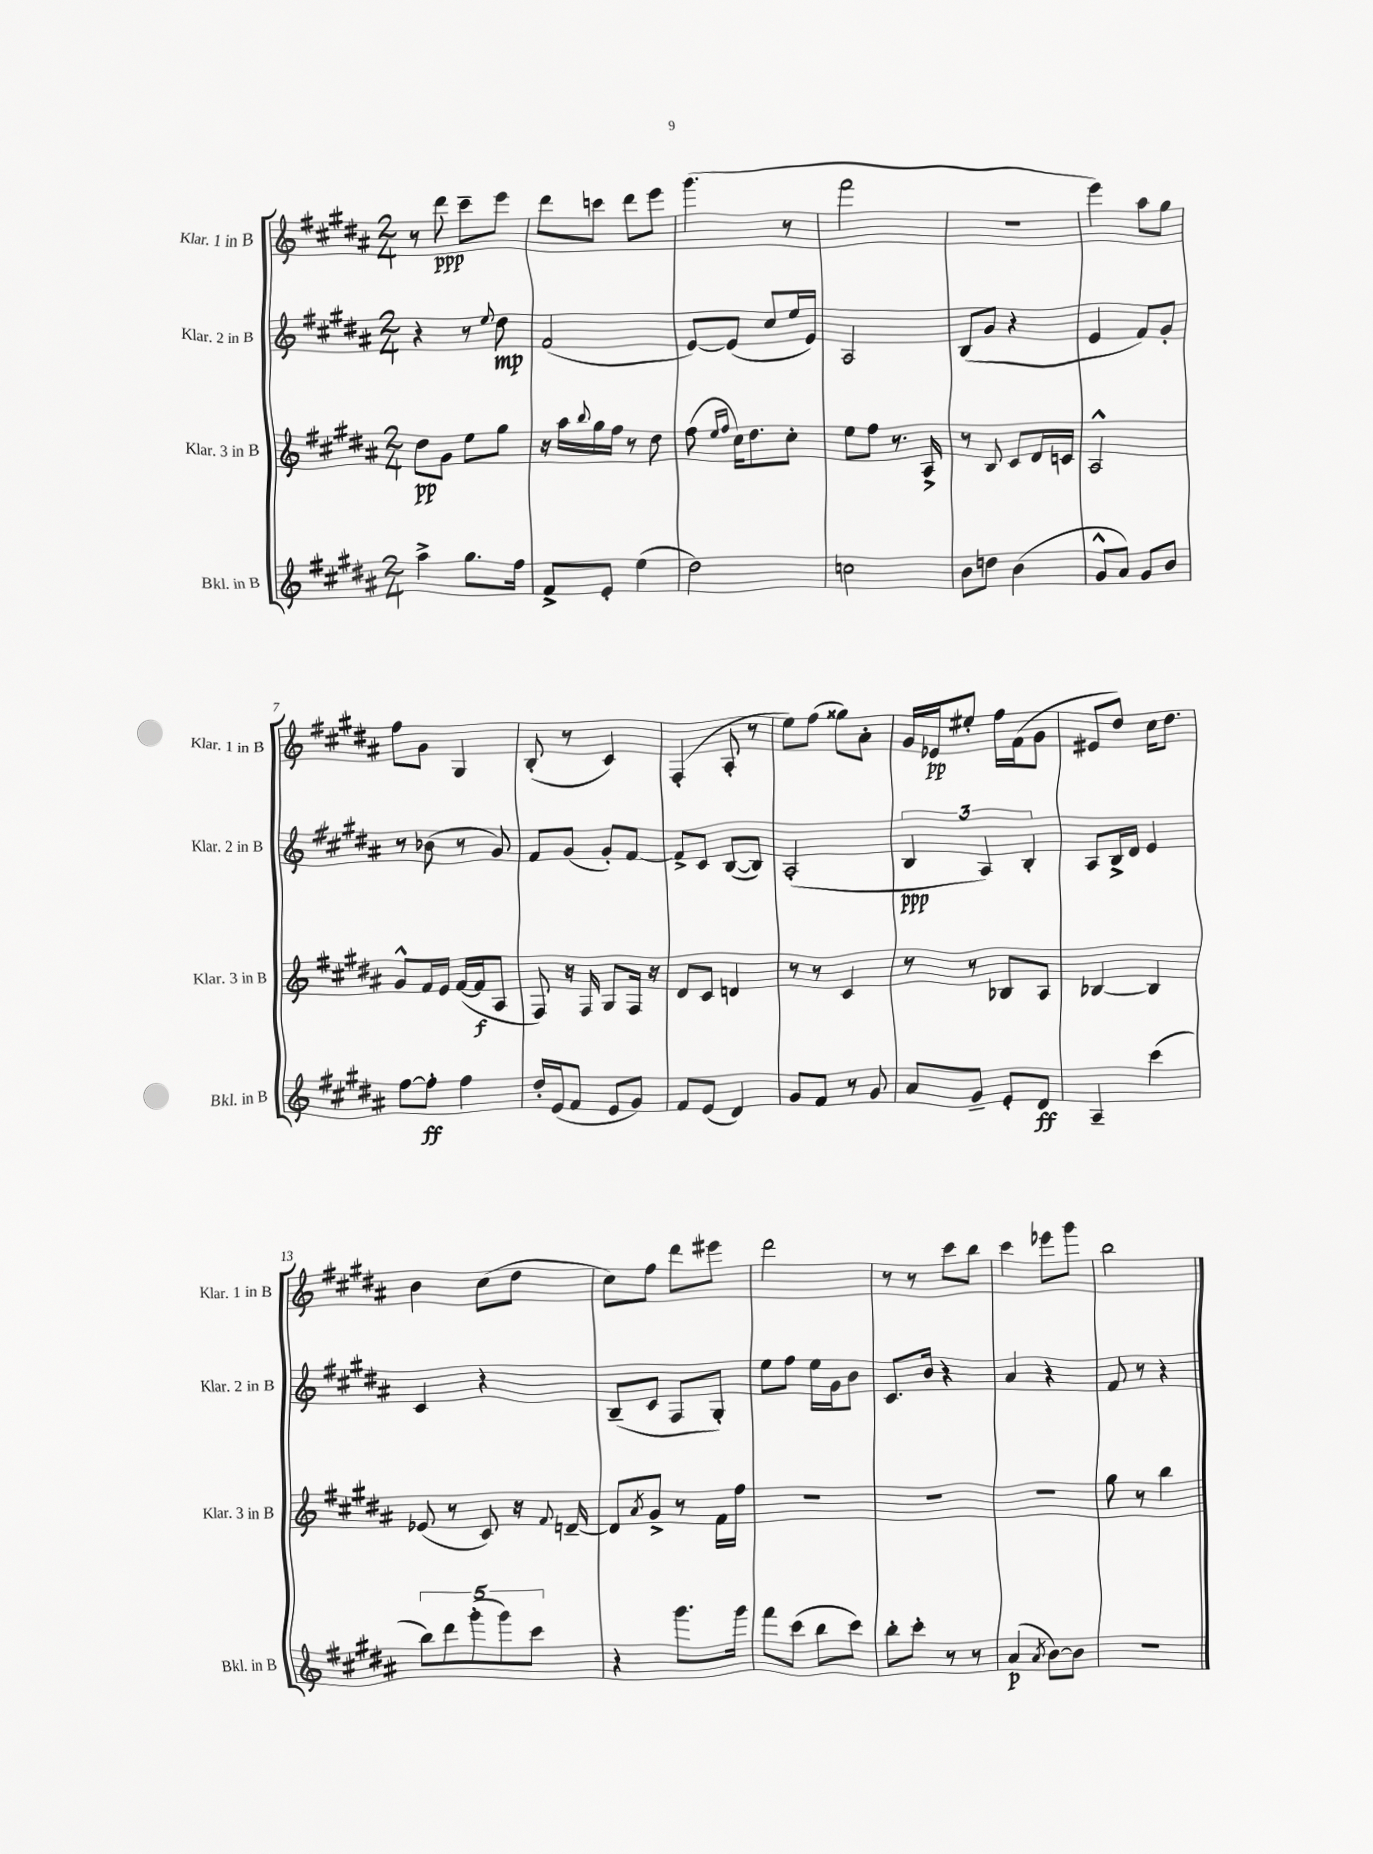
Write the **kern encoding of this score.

**kern	**dynam	**kern	**dynam	**kern	**dynam	**kern	**dynam
*part4	*part4	*part3	*part3	*part2	*part2	*part1	*part1
*staff4	*staff4	*staff3	*staff3	*staff2	*staff2	*staff1	*staff1
*I"Bkl. in B	*	*I"Klar. 3 in B	*	*I"Klar. 2 in B	*	*I"Klar. 1 in B	*
*I'Bkl. in B	*	*I'Klar. 3 in B	*	*I'Klar. 2 in B	*	*I'Klar. 1 in B	*
*clefG2	*	*clefG2	*	*clefG2	*	*clefG2	*
*k[f#c#g#d#a#]	*	*k[f#c#g#d#a#]	*	*k[f#c#g#d#a#]	*	*k[f#c#g#d#a#]	*
*M2/4	*	*M2/4	*	*M2/4	*	*M2/4	*
=1	=1	=1	=1	=1	=1	=1	=1
4aa#^\	.	8dd#\L	pp	4r	.	8r	.
.	.	8g#\J	.	.	.	8ddd#\	ppp
8.gg#\L	.	8ee\L	.	8r	.	8ccc#~\L	.
.	.	.	.	8qqee/	.	.	.
.	.	8gg#\J	.	8dd#\	mp	8eee\J	.
16ff#\Jk	.	.	.	.	.	.	.
=2	=2	=2	=2	=2	=2	=2	=2
8f#^/L	.	16r	.	(2f#/	.	8ddd#\L	.
.	.	16aa#\LL	.	.	.	.	.
.	.	8qqbb/	.	.	.	.	.
8e'/J	.	16gg#\	.	.	.	8cccn\J	.
.	.	16ff#\JJ	.	.	.	.	.
(4ee\	.	8r	.	.	.	8ddd#\L	.
.	.	8dd#\	.	.	.	8eee\J	.
=3	=3	=3	=3	=3	=3	=3	=3
2dd#\)	.	(8ff#\	.	[8e/L)	.	(4.ggg#\	.
.	.	16qqee/LL	.	.	.	.	.
.	.	16qqff#/JJ	.	.	.	.	.
.	.	16cc#\KL)	.	(8e/J]	.	.	.
.	.	8.dd#\	.	.	.	.	.
.	.	.	.	8cc#/L	.	.	.
.	.	8cc#'\J	.	16ee/L	.	8r	.
.	.	.	.	16e/JJ)	.	.	.
=4	=4	=4	=4	=4	=4	=4	=4
2ccn\	.	8ee\L	.	2A#/	.	2fff#\	.
.	.	8ff#\J	.	.	.	.	.
.	.	8.r	.	.	.	.	.
.	.	16A#^/	.	.	.	.	.
=5	=5	=5	=5	=5	=5	=5	=5
8b\L	.	8r	.	(8B/L	.	2r	.
8ddn\J	.	8B/	.	8g#/J	.	.	.
(4b\	.	8c#/L	.	4r	.	.	.
.	.	16d#/L	.	.	.	.	.
.	.	16cn/JJ	.	.	.	.	.
=6	=6	=6	=6	=6	=6	=6	=6
8g#^^/L	.	2A#^^/	.	4e/	.	4eee\)	.
8a#/J)	.	.	.	.	.	.	.
8g#/L	.	.	.	8f#/L)	.	8aa#\L	.
8b/J	.	.	.	8g#'/J	.	8gg#\J	.
!!LO:LB:g=z
=7	=7	=7	=7	=7	=7	=7	=7
[8ff#\L	.	8g#^^/L	.	8r	.	8ff#\L	.
8ff#'\J]	ff	16f#/L	.	(8b-X\	.	8g#\J	.
.	.	16e/JJ	.	.	.	.	.
4ff#\	.	([16f#/LL	.	8r	.	4G#/	.
.	.	16f#/J]	f	.	.	.	.
.	.	8A#/J	.	8g#/)	.	.	.
=8	=8	=8	=8	=8	=8	=8	=8
16dd#'/LL	.	8F#/)	.	8f#/L	.	(8B'/	.
(16e/J	.	.	.	.	.	.	.
8f#/J	.	16r	.	(8g#/J	.	8r	.
.	.	16F#/	.	.	.	.	.
8e/L	.	8G#/L	.	8g#'/L)	.	4c#/)	.
8g#/J)	.	16F#/Jk	.	[8f#/J	.	.	.
.	.	16r	.	.	.	.	.
=9	=9	=9	=9	=9	=9	=9	=9
8f#/L	.	8d#/L	.	8f#^/L]	.	(4F#'/	.
(8e/J	.	8c#/J	.	8c#/J	.	.	.
4d#/)	.	4dn/	.	([8B/L	.	8A#'/	.
.	.	.	.	8B/J])	.	8r	.
=10	=10	=10	=10	=10	=10	=10	=10
8g#/L	.	8r	.	(2A#'/	.	8ee\L)	.
8f#/J	.	8r	.	.	.	(8ff#\J	.
8r	.	4c#/	.	.	.	8gg##X\L)	.
8g#/	.	.	.	.	.	8a#'\J	.
=11	=11	=11	=11	=11	=11	=11	=11
8a#/L	.	8r	.	6B/	ppp	16g#/LL	.
.	.	.	.	.	.	16e-X/J	pp
8g#~/J	.	8r	.	.	.	8ee#X'/J	.
.	.	.	.	6A#/)	.	.	.
8e'/L	.	8B-X/L	.	.	.	16ff#\LL	.
.	.	.	.	.	.	(16f#\J	.
.	.	.	.	6B'/	.	.	.
8d#/J	ff	8A#/J	.	.	.	8g#\J	.
=12	=12	=12	=12	=12	=12	=12	=12
4A#~/	.	[4B-X/	.	8A#/L	.	8e#X/L	.
.	.	.	.	16B^/L	.	8dd#/J)	.
.	.	.	.	16d#/JJ	.	.	.
(4ccc#\	.	4B-/]	.	4e/	.	16cc#\KL	.
.	.	.	.	.	.	8.dd#\J	.
!!LO:LB:g=z
=13	=13	=13	=13	=13	=13	=13	=13
10bb\L)	.	(8e-X/	.	4c#/	.	4b\	.
10ddd#\	.	.	.	.	.	.	.
.	.	8r	.	.	.	.	.
(10ggg#'\	.	.	.	.	.	.	.
.	.	8c#/)	.	4r	.	(8cc#\L	.
10ggg#\)	.	.	.	.	.	.	.
.	.	16r	.	.	.	8dd#\J	.
10ccc#\J	.	.	.	.	.	.	.
.	.	8qqf#/	.	.	.	.	.
.	.	[16dn~/	.	.	.	.	.
=14	=14	=14	=14	=14	=14	=14	=14
4r	.	8d/L]	.	(8B~/L	.	8cc#\L)	.
.	.	8qa#/	.	.	.	.	.
.	.	8g#^/J	.	8c#/J	.	8ff#\J	.
8.ggg#\L	.	8r	.	8F#/L	.	8ddd#\L	.
.	.	16f#\LL	.	8G#'/J)	.	8eee#X\J	.
16ggg#\Jk	.	16ff#\JJ	.	.	.	.	.
=15	=15	=15	=15	=15	=15	=15	=15
8fff#\L	.	2r	.	8ee\L	.	2ddd#\	.
(8ccc#\J	.	.	.	8ff#\J	.	.	.
8bb\L	.	.	.	16ee\LL	.	.	.
.	.	.	.	16g#\J	.	.	.
8ccc#\J)	.	.	.	8b\J	.	.	.
=16	=16	=16	=16	=16	=16	=16	=16
8bb'\L	.	2r	.	8.c#/L	.	8r	.
8ccc#'\J	.	.	.	.	.	8r	.
.	.	.	.	16b/Jk	.	.	.
8r	.	.	.	4r	.	8ccc#\L	.
8r	.	.	.	.	.	8bb\J	.
=17	=17	=17	=17	=17	=17	=17	=17
(4a#/	p	2r	.	4a#/	.	4ccc#\	.
8qa#/	.	.	.	.	.	.	.
[8b\L)	.	.	.	4r	.	8eee-X\L	.
8b\J]	.	.	.	.	.	8ggg#\J	.
=18	=18	=18	=18	=18	=18	=18	=18
2r	.	8gg#\	.	8f#/	.	2bb\	.
.	.	8r	.	8r	.	.	.
.	.	4bb\	.	4r	.	.	.
==	==	==	==	==	==	==	==
*-	*-	*-	*-	*-	*-	*-	*-
